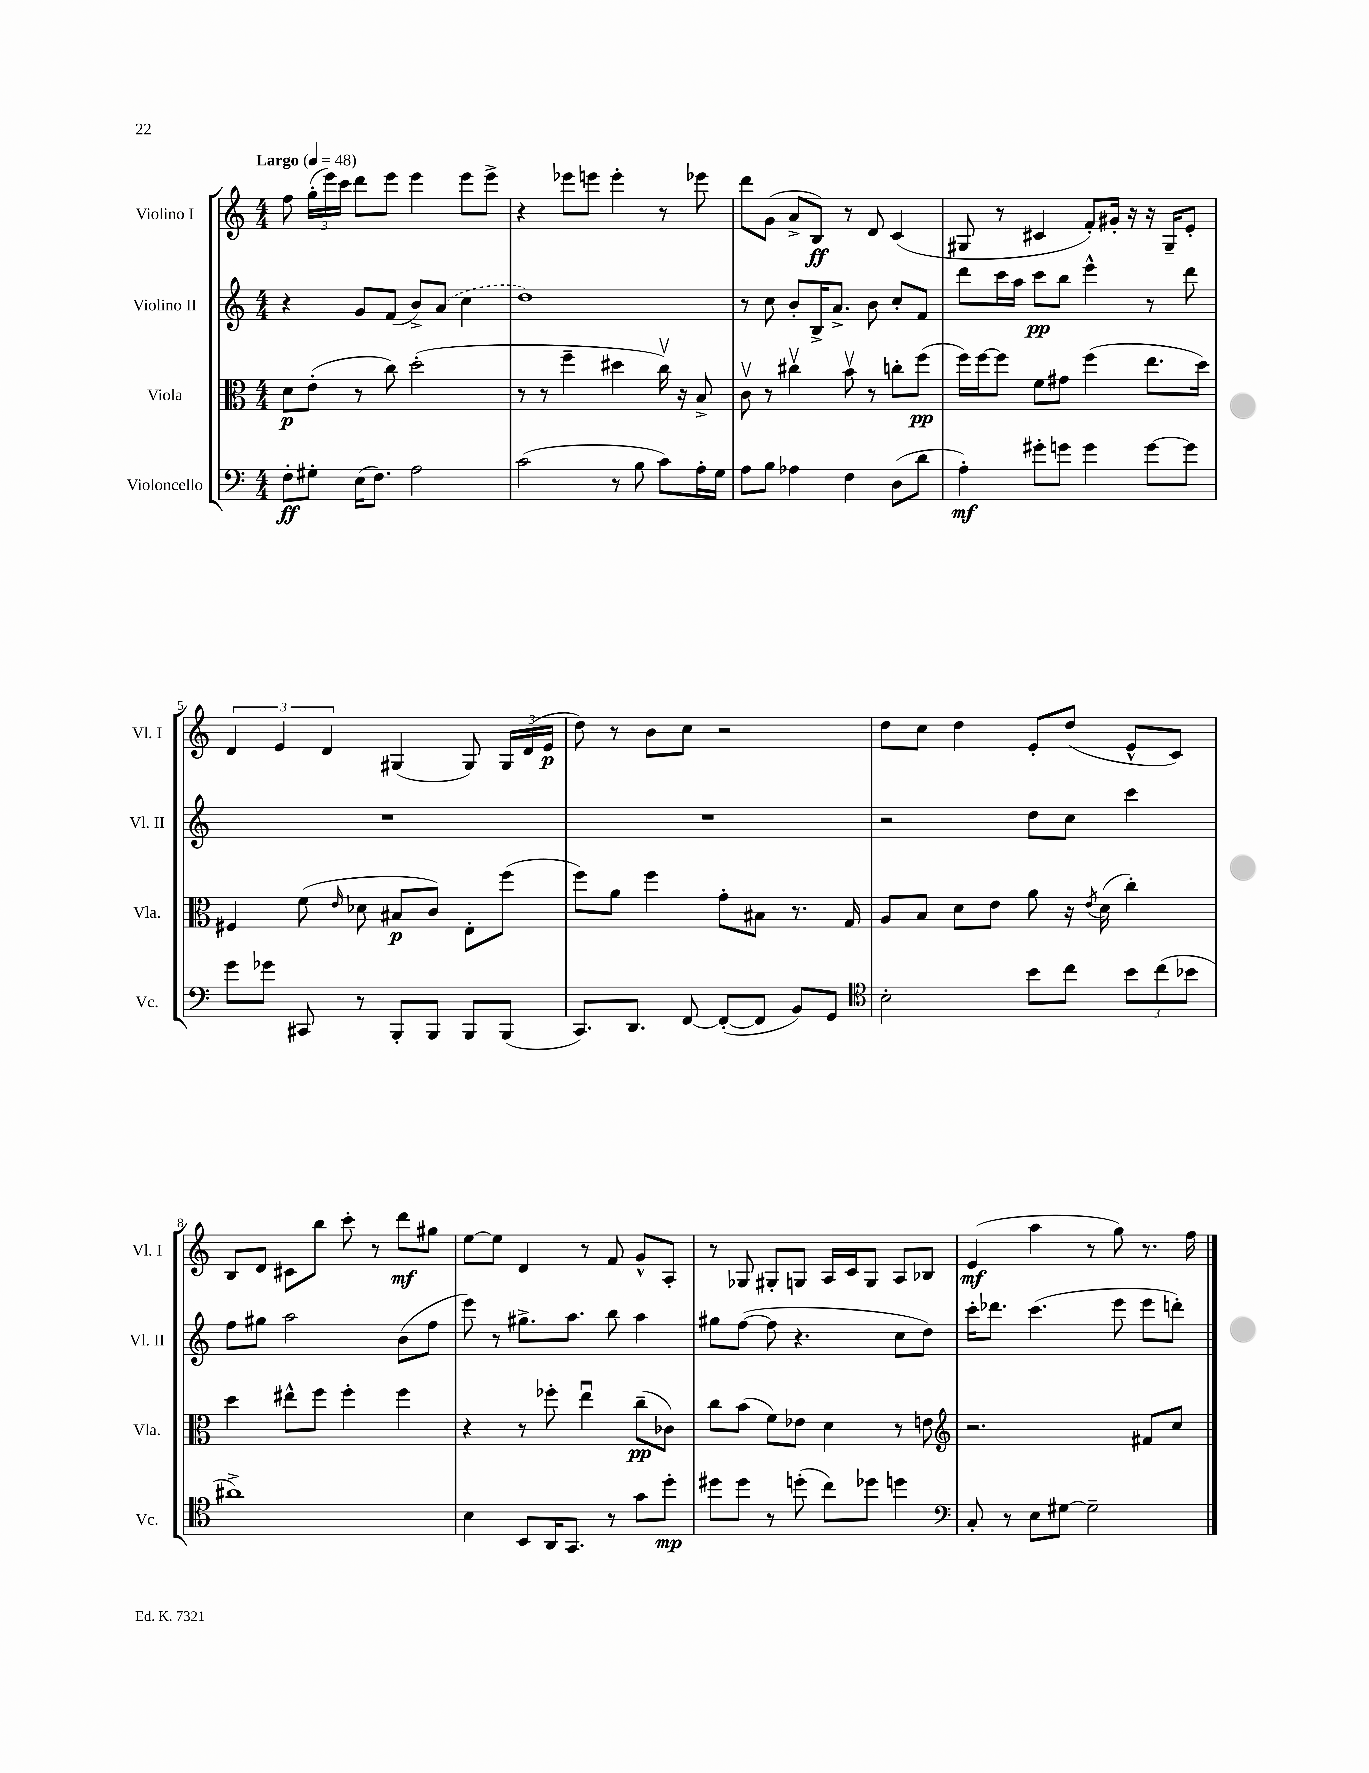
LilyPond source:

<<
\new StaffGroup <<
\new Staff = "s0" \with { instrumentName = "Violino I" shortInstrumentName = "Vl. I" } {
    \clef treble \key c \major \numericTimeSignature \time 4/4 \tempo "Largo" 4 = 48
    \autoBeamOff f''8 \tuplet 3/2 { g''16[-.( e'''16) c'''16] } d'''8[ e'''8] e'''4 e'''8[ e'''8]-> |
    r4 ees'''8[ e'''8] e'''4-. r8 ees'''8 |
    d'''8[ g'8]( a'8[-> b8]\ff) r8 d'8 c'4( |
    gis8 r8 cis'4 f'8[-.) gis'16]-. r16 r16 gis16[-- e'8]-. |
    \tuplet 3/2 { d'4 e'4 d'4 } gis4( gis8) \tuplet 3/2 { gis16[ d'16( e'16]\p } |
    d''8) r8 b'8[ c''8] r2 |
    d''8[ c''8] d''4 e'8[-. d''8]( e'8[-^ c'8]) |
    b8[ d'8] cis'8[ b''8] c'''8-. r8 d'''8[\mf gis''8] |
    e''8[~ e''8] d'4 r8 f'8 g'8[-^ a8]-. |
    r8 ges8 gis8[-. g8] a16[ c'16 g8] a8[ bes8] |
    e'4\mf( a''4 r8 g''8) r8. f''16 \bar "|." |
}
\new Staff = "s1" \with { instrumentName = "Violino II" shortInstrumentName = "Vl. II" } {
    \clef treble \key c \major \numericTimeSignature \time 4/4
    \autoBeamOff r4 g'8[ f'8]( b'8[->) \once \slurDashed a'8]( c''4 |
    d''1) |
    r8 c''8 b'8[-. b16-> a'8.]-> b'8 c''8[-. f'8] |
    d'''8[ c'''16 a''16] c'''8[\pp b''8] e'''4-^ r8 d'''8 |
    R1 |
    R1 |
    r2 d''8[ c''8] c'''4 |
    f''8[ gis''8] a''2 b'8[( f''8] |
    e'''8) r8 gis''8.[-> a''8.] b''8 a''4 |
    gis''8[ f''8]~( f''8 r4. c''8[ d''8]) |
    c'''16[-. des'''8.] c'''4.( e'''8 e'''8[ d'''8]-.) \bar "|." |
}
\new Staff = "s2" \with { instrumentName = "Viola" shortInstrumentName = "Vla." } {
    \clef alto \key c \major \numericTimeSignature \time 4/4
    \autoBeamOff d'8[\p e'8]-.( r8 c''8) d''2-.( |
    r8 r8 f''4-- dis''4 c''16\upbow) r16 b8-> |
    c'8\upbow r8 cis''4\upbow b'8\upbow r8 c''8[-. f''8]\pp( |
    f''16[) f''16~ f''8] f'8[ gis'8] f''4( e''8.[ d''16]) |
    fis4 f'8( \grace { e'16 } des'8 bis8[\p c'8]) e8[-. f''8]( |
    f''8[) a'8] f''4 g'8[-. bis8] r8. g16 |
    a8[ b8] d'8[ e'8] a'8 r16 \acciaccatura { e'8 } d'16( c''4-.) |
    d''4 eis''8[-^ f''8] f''4-. f''4 |
    r4 r8 fes''8-. e''4\downbow c''8[--\pp( ces'8]) |
    c''8[ b'8]( f'8[) ees'8] d'4 r8 e'8 |
    \clef treble r2. fis'8[ c''8] \bar "|." |
}
\new Staff = "s3" \with { instrumentName = "Violoncello" shortInstrumentName = "Vc." } {
    \clef bass \key c \major \numericTimeSignature \time 4/4
    \autoBeamOff f8[-.\ff gis8]-. e16[( f8.]) a2 |
    c'2( r8 b8 c'8[) a16-. g16] |
    a8[ b8] aes4 f4 d8[( d'8] |
    a4-.\mf) gis'8[-. g'8] g'4 g'8[~ g'8] |
    g'8[ ges'8] cis,8 r8 b,,8[-. b,,8] b,,8[ b,,8]( |
    c,8.[) d,8.] f,8~ f,8[~-.( f,8] b,8[) g,8] |
    \clef tenor b2-. b'8[ c''8] \tuplet 3/2 { b'8[ c''8( bes'8] } |
    ais'1->) |
    b4 b,8[ a,16 g,8.] r8 g'8[ d''8]-.\mp |
    dis''8[ dis''8] r8 d''8-.( c''8[) des''8] d''4 |
    \clef bass c8-. r8 e8[ gis8]~ gis2-- \bar "|." |
}
>>
>>
